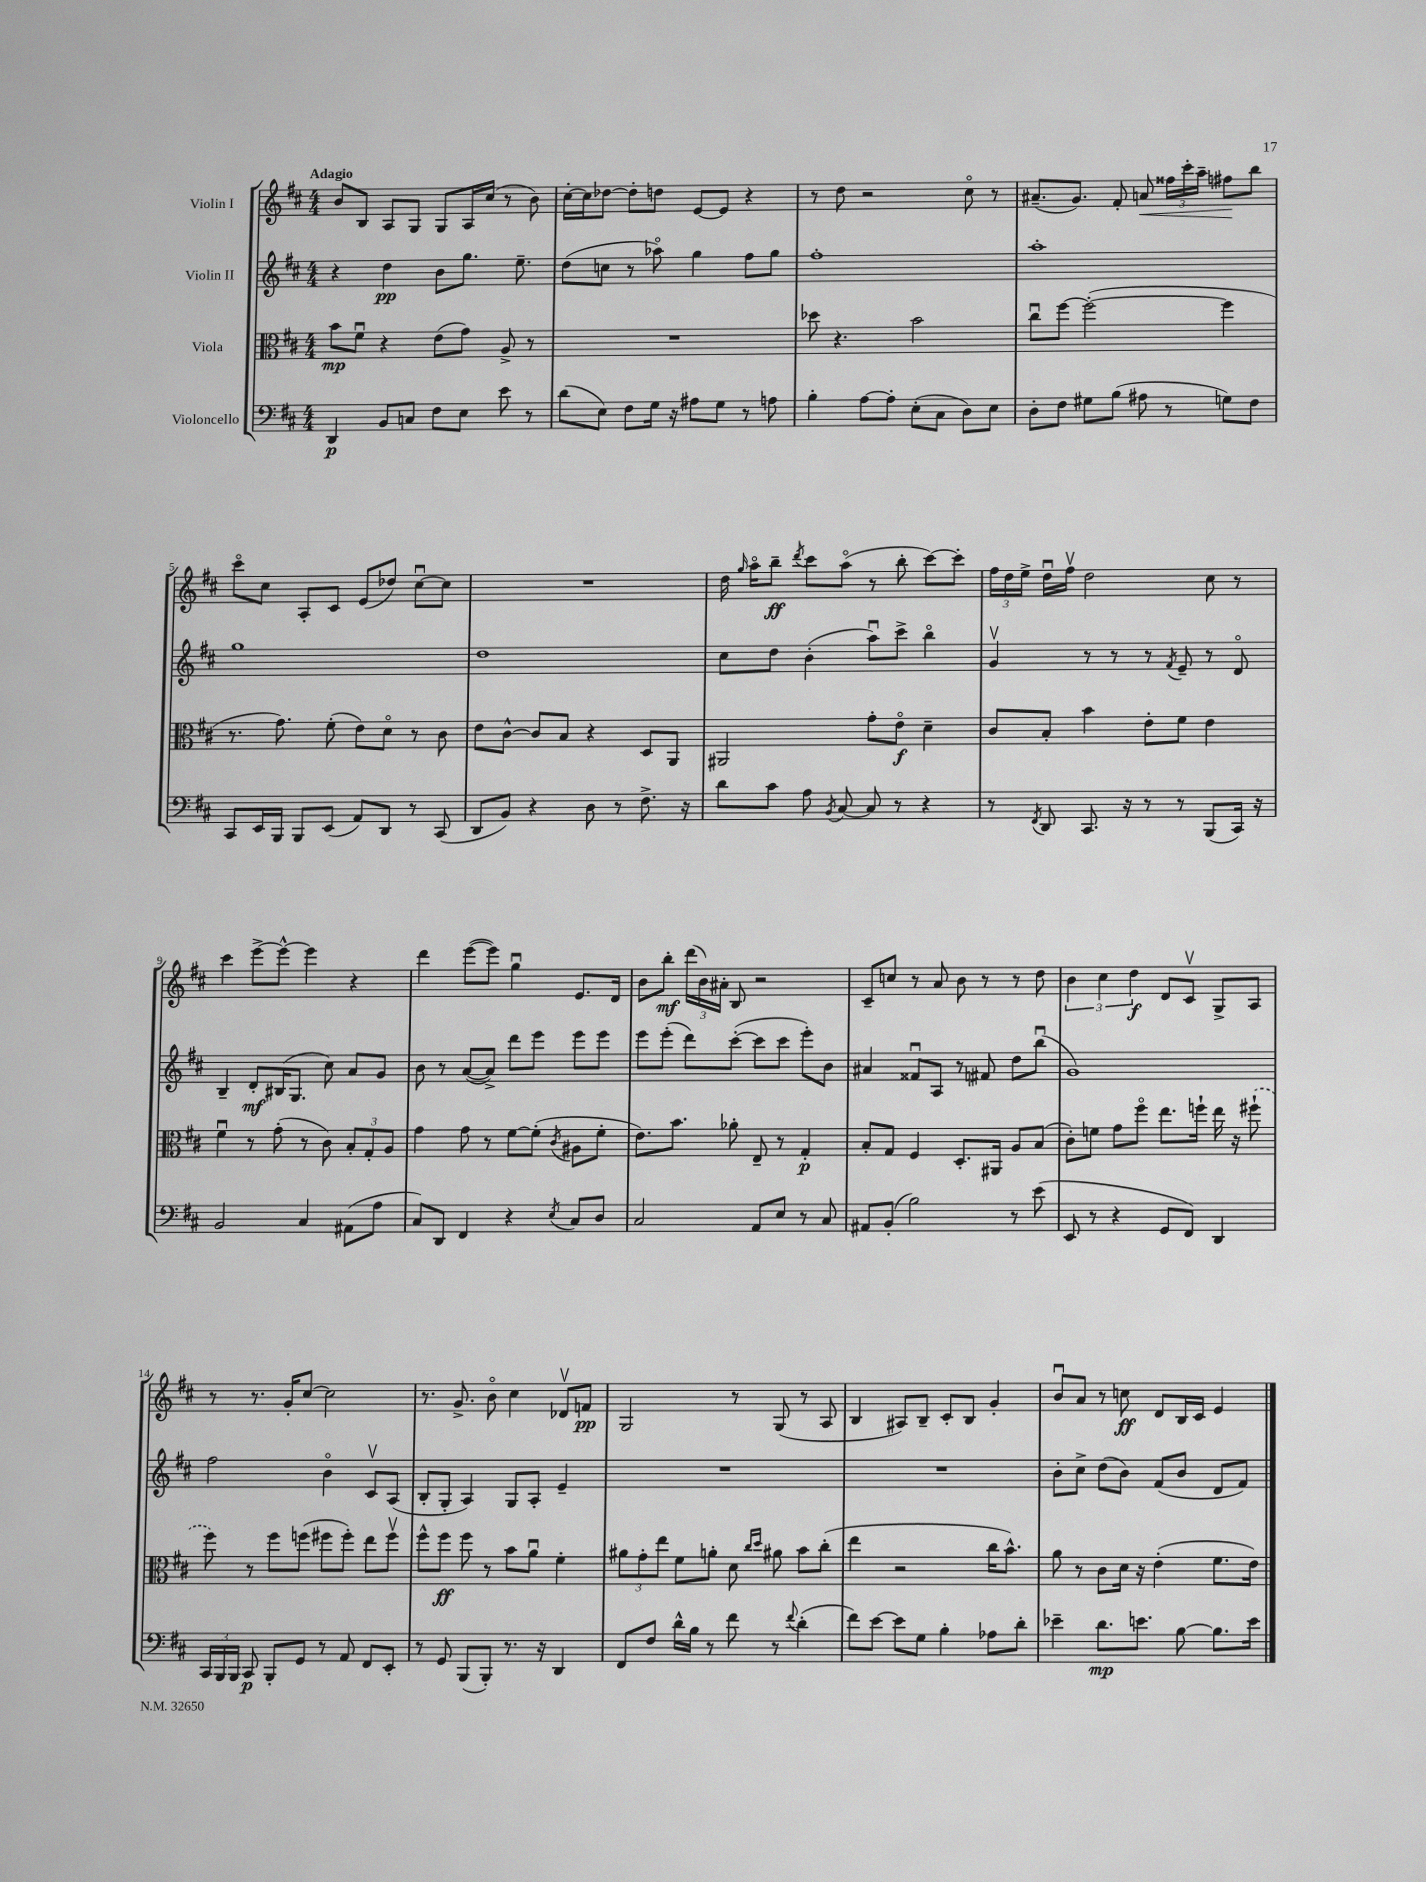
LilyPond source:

<<
\new StaffGroup <<
\new Staff = "s0" \with { instrumentName = "Violin I" } {
    \clef treble \key d \major \numericTimeSignature \time 4/4 \tempo "Adagio"
    \autoBeamOff b'8[ b8] a8[ g8] g8[ a16 cis''16]( r8 b'8) |
    cis''16[~-. cis''16 des''8]~ des''8[-. d''8] e'8[~ e'8] r4 |
    r8 d''8 r2 cis''8\flageolet r8 |
    ais'8.[--( g'8.]) fis'8-. a'8\< \tuplet 3/2 { fisis''16[ cis'''16-. a''16]-- } fis''8[\! b''8] |
    cis'''8[\flageolet cis''8] a8[-. cis'8] e'8[( des''8]) cis''8[~\downbow cis''8] |
    R1 |
    d''16 \grace { g''16 } a''16[\flageolet b''8]--\ff \acciaccatura { d'''8 } cis'''8[ a''8]\flageolet( r8 b''8-. cis'''8[~) cis'''8]-. |
    \tuplet 3/2 { fis''16[ d''16 e''16]-> } d''16[\downbow fis''16]\upbow d''2 cis''8 r8 |
    cis'''4 e'''8[~-> e'''8]~-^ e'''4 r4 |
    d'''4 e'''8[~( e'''8]) g''4\downbow e'8.[ d'16] |
    b'8[ b''8]-.\mf \tuplet 3/2 { d'''16[( b'16) ais'16]-. } b8 r2 |
    cis'8[-- c''8] r8 a'8 b'8 r8 r8 d''8 |
    \tuplet 3/2 { b'4 cis''4 d''4\f } d'8[ cis'8]\upbow g8[-> a8] |
    r8 r8. g'16[-. cis''8]~ cis''2 |
    r8. g'8.-> b'8\flageolet cis''4 des'8[\upbow f'8]\pp |
    g2 r8 g8( r8 a8 |
    b4 ais8[) b8]-- cis'8[-. b8] g'4-. |
    b'8[\downbow a'8] r8 c''8\ff d'8[ b16 cis'16] e'4 \bar "|." |
}
\new Staff = "s1" \with { instrumentName = "Violin II" } {
    \clef treble \key d \major \numericTimeSignature \time 4/4
    \autoBeamOff r4 d''4\pp b'8[ g''8.] e''8.-- |
    d''8[( c''8] r8 aes''8\flageolet) g''4 fis''8[ g''8] |
    fis''1-. |
    a''1-. |
    g''1 |
    d''1 |
    cis''8[ d''8] b'4-.( a''8[\downbow) cis'''8]-> b''4\flageolet |
    g'4\upbow r8 r8 r8 \acciaccatura { fis'8 } e'8-- r8 d'8\flageolet |
    b4-- d'8[-.\mf bis16( g8.] cis''8) a'8[ g'8] |
    b'8 r8 a'8[~( a'8]->) d'''8[ e'''8] e'''8[ e'''8] |
    e'''8[ e'''8]-.( d'''8[) cis'''8]~-.( cis'''8[ cis'''8] e'''8[-.) b'8] |
    ais'4 fisis'8[\downbow a8] r8 fis'8 d''8[ b''8]\downbow( |
    g'1) |
    fis''2 b'4\flageolet cis'8[\upbow a8]( |
    b8[-. g8]-. a4) g8[ a8]-. e'4-- |
    R1 |
    R1 |
    b'8[-. cis''8]-> d''8[( b'8]) fis'8[( b'8] d'8[ fis'8]) \bar "|." |
}
\new Staff = "s2" \with { instrumentName = "Viola" } {
    \clef alto \key d \major \numericTimeSignature \time 4/4
    \autoBeamOff b'8[\mp fis'8]\downbow r4 e'8[( g'8]) a8-> r8 |
    R1 |
    des''8 r4. b'2 |
    cis''8[\downbow fis''8]~ fis''2~-.( fis''4 |
    r8. g'8.) fis'8-.( e'8[) d'8]\flageolet r8 cis'8 |
    e'8[ cis'8]~-^ cis'8[ b8] r4 d8[ a,8] |
    ais,2 g'8[-. e'8]\flageolet\f d'4-- |
    cis'8[ b8]-. b'4 e'8[-. fis'8] e'4 |
    fis'4\downbow r8 g'8-.( r8 cis'8) \tuplet 3/2 { b8[-. g8-. a8] } |
    g'4 g'8 r8 fis'8[~ fis'8]-.( \acciaccatura { cis'8 } ais8[ fis'8]-. |
    e'8.[) b'8.] aes'8-. e8-- r8 g4-.\p |
    b8[-. g8] fis4 d8.[-. ais,16] a8[ b8]( |
    cis'8[-.) f'8] g'8[ fis''8]\flageolet e''8.[ f''16]-! e''16 r16 \once \slurDashed fis''8-!( |
    fis''8) r8 fis''8[ f''8]( fis''8[ fis''8]-.) e''8[ fis''8]\upbow |
    fis''8[-^ fis''8]\ff fis''8 r8 b'8[ a'8]\downbow fis'4-. |
    \tuplet 3/2 { ais'8[ g'8-. e''8] } fis'8[ a'8]-. d'8 \grace { cis''16[ d''16] } ais'8 b'8[ cis''8]-.( |
    e''4 r2 cis''16[ b'8.]-^) |
    a'8 r8 cis'8[ d'16] r16 e'4-.( fis'8.[ e'16]) \bar "|." |
}
\new Staff = "s3" \with { instrumentName = "Violoncello" } {
    \clef bass \key d \major \numericTimeSignature \time 4/4
    \autoBeamOff d,4\p b,8[ c8] fis8[ e8] e'8 r8 |
    d'8[( e8]) fis8[ g16] r16 ais8[ g8] r8 a8 |
    b4-. a8[~ a8]-. e8[-.( cis8] d8[) e8] |
    d8[-. fis8] gis8[ b8]( ais8 r8 g8[) fis8] |
    cis,8[ e,16 b,,16] b,,8[ e,8]( a,8[) d,8] r8 cis,8( |
    d,8[ b,8]) r4 d8 r8 fis8.-> r16 |
    d'8[ cis'8] a8 \acciaccatura { b,8 } cis8~ cis8 r8 r4 |
    r8 \acciaccatura { fis,8 } d,8 cis,8. r16 r8 r8 b,,8[( cis,16]) r16 |
    b,2 cis4 ais,8[( a8] |
    cis8[) d,8] fis,4 r4 \acciaccatura { e8 } cis8[ d8] |
    cis2 a,8[ e8] r8 cis8 |
    ais,8[ b,8]-.( b2) r8 e'8( |
    e,8 r8 r4 g,8[ fis,8]) d,4 |
    \tuplet 3/2 { cis,16[ b,,16 b,,16] } cis,8\p b,,8[-. g,8] r8 a,8 fis,8[ e,8]-. |
    r8 g,8 b,,8[( b,,8]-.) r8. r16 d,4 |
    fis,8[ fis8] d'16[-^ b16] r8 fis'8 r8 \appoggiatura { fis'8 } d'4-.( |
    fis'8[) e'8]~ e'8[ g8] b4-. aes8[ d'8]-. |
    ees'4-- d'8.[\mp e'8.] b8~ b8.[ e'16] \bar "|." |
}
>>
>>
